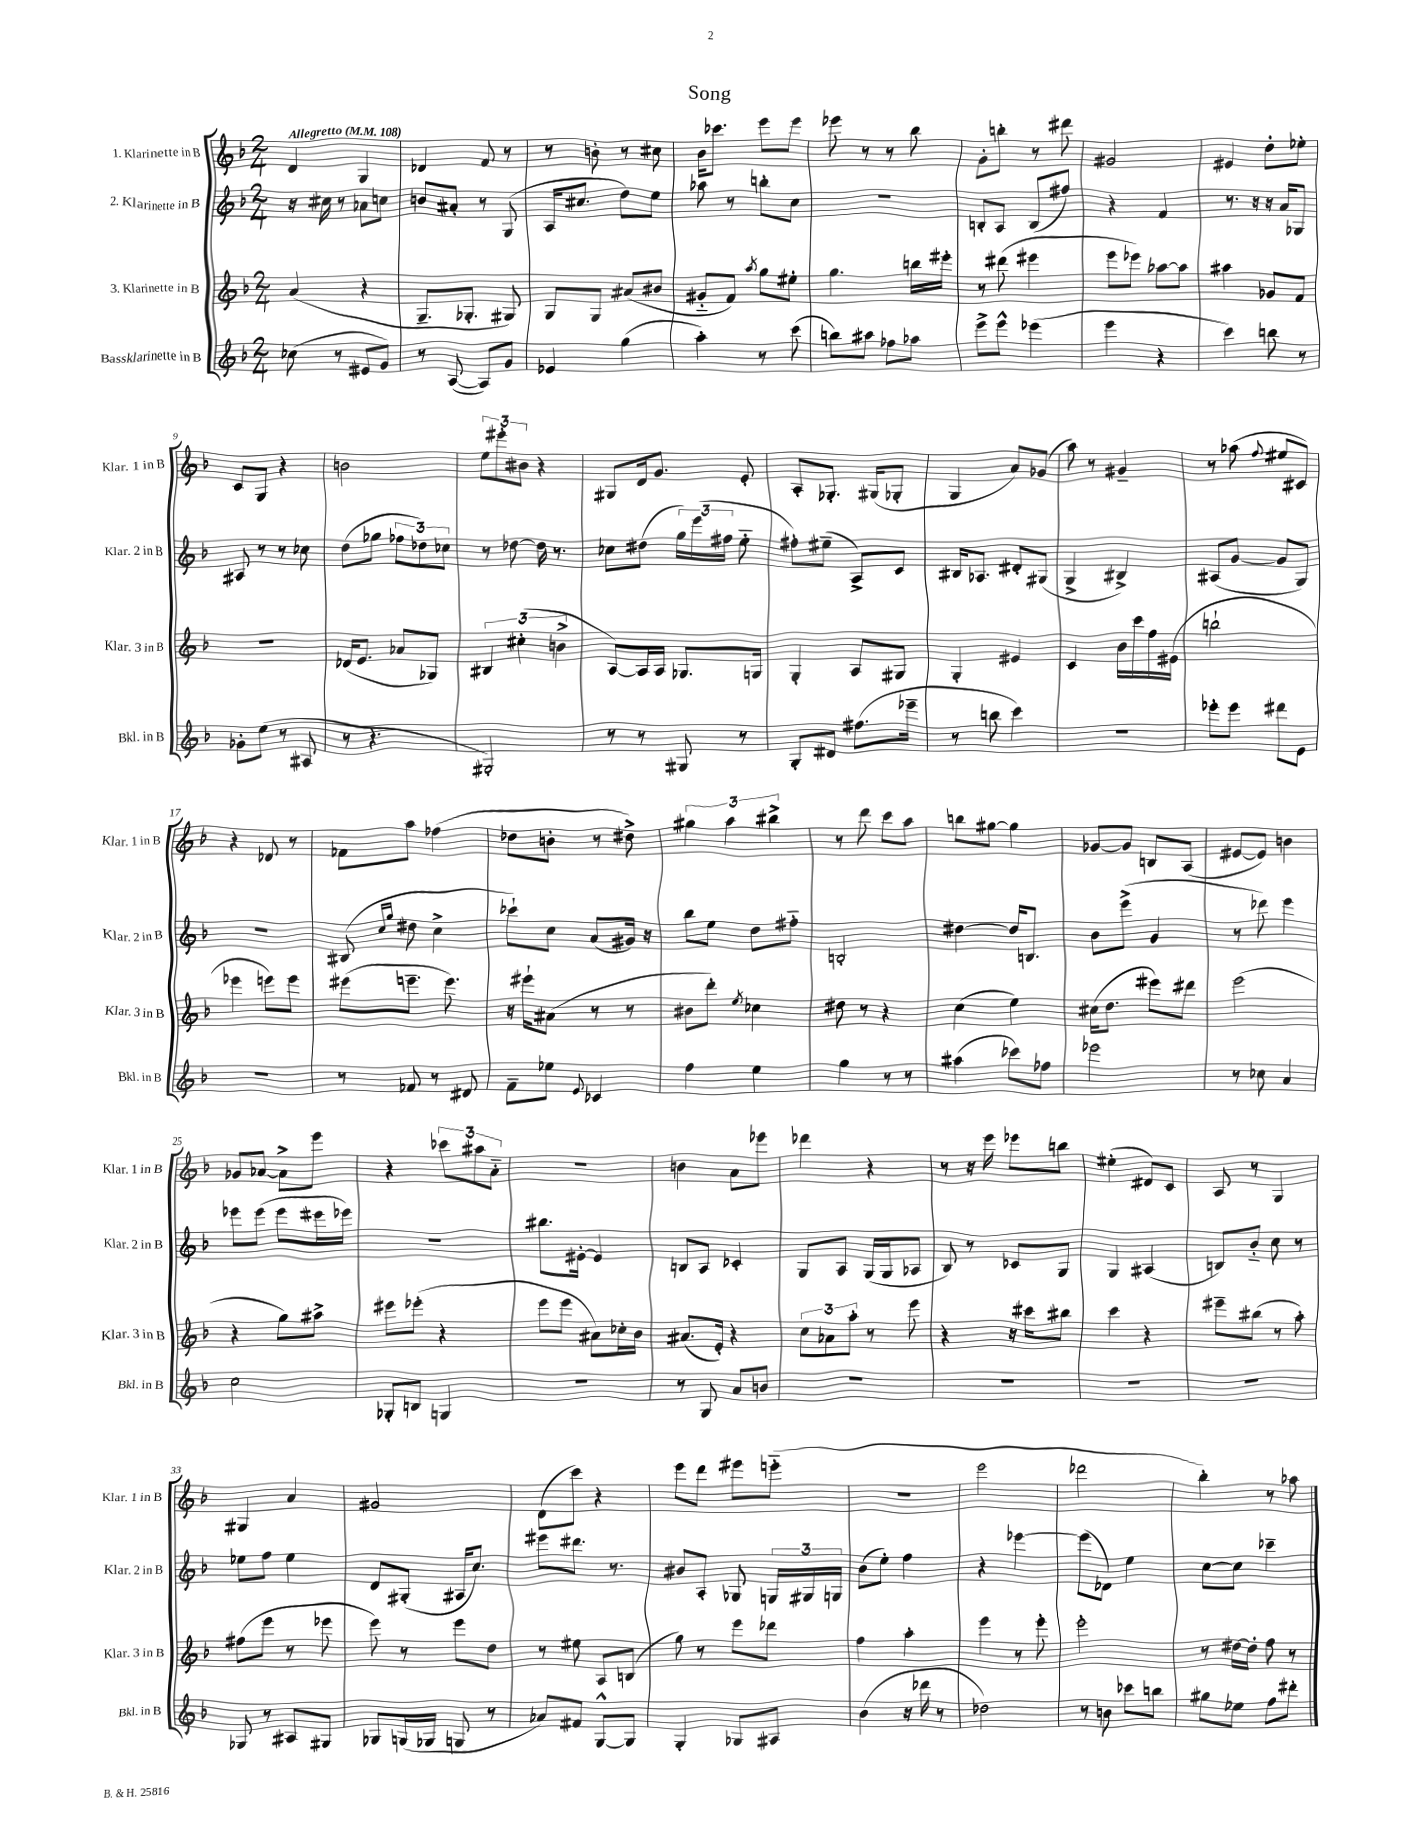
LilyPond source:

\header { title = "Song" }
<<
\new StaffGroup <<
\new Staff = "s0" \with { instrumentName = "1. Klarinette in B" shortInstrumentName = "Klar. 1 in B" } {
    \clef treble \key f \major \numericTimeSignature \time 2/4 \tempo "Allegretto" 4 = 108
    \autoBeamOff d'4 g4 |
    des'4 f'8 r8 |
    r8 b'8-. r8 cis''8 |
    bes'16[ ces'''8.] e'''8[ e'''8] |
    ees'''8 r8 r8 bes''8 |
    g'8[-. b''8]-. r8 dis'''8 |
    gis'2 |
    eis'4 d''8[-. ees''8]-. |
    c'8[ g8] r4 |
    b'2 |
    \tuplet 3/2 { e''8[ eis'''8-. bis'8] } r4 |
    gis8[ d'16 g'8.] e'8-. |
    a8[-. ges8.]-. gis16[( ges8]-. |
    g4 a'8[) ges'8]( |
    a''8) r8 gis'4-- |
    r8 aes''8( \appoggiatura { f''8 } eis''8[ cis'8]) |
    r4 des'8 r8 |
    fes'8[ a''8] fes''4( |
    des''8[ b'8]-. r8 dis''8->) |
    \tuplet 3/2 { gis''4 a''4 bis''4-> } |
    r8 d'''8 c'''8[ a''8] |
    b''8[ gis''8]~ gis''4 |
    ges'8[~ ges'8] b8[ a8]( |
    eis'8[~ eis'8]) b'4 |
    ges'8[ aes'8]~ aes'8[-> e'''8] |
    r4 \tuplet 3/2 { ces'''8[ ais''8 a'8]-_ } |
    r2 |
    b'4 a'8[ ees'''8] |
    des'''4 r4 |
    r8 r16 e'''16 ees'''8[ b''8] |
    eis''4-.( dis'8[) c'8] |
    a8 r8 g4 |
    gis4 a'4 |
    gis'2 |
    d'8[( c'''8]) r4 |
    e'''8[ d'''8] eis'''8[ e'''8]-_( |
    R2 |
    e'''2 |
    des'''2 |
    bes''4-.) r8 aes''8 \bar "|." |
}
\new Staff = "s1" \with { instrumentName = "2. Klarinette in B" shortInstrumentName = "Klar. 2 in B" } {
    \clef treble \key f \major \numericTimeSignature \time 2/4
    \autoBeamOff r16 cis''16 r8 aes'8[ c''8] |
    b'8[ ais'8]-. r8 g8( |
    a16[ cis''8.] d''8[) e''8] |
    aes''8 r8 b''8[-. c''8] |
    R2 |
    b8[-. a8] b8[( fis''8]) |
    r4 f'4 |
    r8. r16 r16 a'16[ ges8] |
    ais8 r8 r8 ces''8 |
    d''8[( ges''8] \tuplet 3/2 { fes''8[ des''8) ces''8] } |
    r8 des''8~ des''16 r8. |
    ces''8[ dis''8]( \tuplet 3/2 { g''16[) e'''16( fis''16] } e''8-_ |
    fis''8[-.) eis''8]--( a8[->) c'8] |
    bis16[ aes8.] dis'8[-. gis8]( |
    g4-> bis4->) |
    ais8[( g'8]~ g'8[ g8]) |
    r2 |
    bis8( \grace { c''16[ g''16] } dis''8 c''4-> |
    ces'''8[-!) c''8] a'8[( gis'16]) r16 |
    bes''8[ e''8] d''8[ fis''8]-_ |
    b2-. |
    dis''4~ dis''16[ b8.] |
    bes'8[ e'''8]->( g'4 |
    r8 des'''8) e'''4 |
    ees'''8[ ees'''8]( ees'''8[ eis'''16 ees'''16]) |
    r2 |
    bis''8.[ eis'16]~-. eis'4 |
    b8[ a8] ces'4-. |
    g8[ a8] g16[( g16 aes8] |
    bes8) r8 ces'8[ g8] |
    g4 ais4( |
    b8[) bes'8]-_ c''8 r8 |
    ees''8[ f''8] ees''4 |
    d'8[ gis8]-.( ais16[ c''8.]) |
    eis'''8[ dis'''8.] r8. |
    bis'8[ a8]-. ges8 \tuplet 3/2 { g16[ gis16 g16] } |
    bes'8[( e''8]-.) f''4 |
    r4 ees'''4~ |
    ees'''8[( des'8]) e''4 |
    c''8[~ c''8] ces'''4-- \bar "|." |
}
\new Staff = "s2" \with { instrumentName = "3. Klarinette in B" shortInstrumentName = "Klar. 3 in B" } {
    \clef treble \key f \major \numericTimeSignature \time 2/4
    \autoBeamOff a'4( r4 |
    g8.[-- ges8.]-. gis8) |
    g8[ g8] ais'8[( bis'8] |
    gis'8[-_ f'8]) \acciaccatura { a''8 } g''8[ eis''8]-. |
    g''4. b''16[ eis'''16]-. |
    r8 dis'''8( eis'''4 |
    e'''8[ ees'''8]) aes''8[~ aes''8] |
    ais''4 ges'8[ f'8] |
    r2 |
    des'16[( e'8.] aes'8[ ges8]) |
    \tuplet 3/2 { bis4 cis''4-.( b'4-> } |
    a8[~) a16 a16] ges8.[ g16] |
    g4-. a8[ gis8] |
    g4-. eis'4 |
    c'4 bes'16[ c'''16 f''16 eis'16]( |
    b''2-! |
    ees'''4 e'''8[) e'''8] |
    eis'''8[( e'''8.]-- e'''8.) |
    r16 eis'''16[-! ais'8]( r8 r8 |
    bis'8[ d'''8]-.) \acciaccatura { e''8 } ces''4 |
    dis''8 r8 r4 |
    c''4( e''4) |
    cis''16[( d''8.] eis'''8[) dis'''8] |
    e'''2( |
    r4 g''8[) ais''8]-> |
    eis'''8[ ees'''8]-.( r4 |
    e'''8[ e'''8] ais'8[) ces''16-. bes'16] |
    ais'8.[( e'16]-.) r4 |
    \tuplet 3/2 { c''8[ aes'8 a''8]-. } r8 e'''8 |
    r4 r16 cis'''16[ bis''8] |
    c'''4 r4 |
    eis'''8[-- bis''8]( r8 a''8-.) |
    fis''8[( e'''8] r8 ees'''8 |
    e'''8) r8 e'''8[ d''8] |
    r8 eis''8 a8[ b8]( |
    g''8) r8 e'''8[ des'''8] |
    f''4 a''4-. |
    e'''4 r8 e'''8-. |
    e'''2-. |
    r8 dis''16[~ dis''16]-. f''8 r8 \bar "|." |
}
\new Staff = "s3" \with { instrumentName = "Bassklarinette in B" shortInstrumentName = "Bkl. in B" } {
    \clef treble \key f \major \numericTimeSignature \time 2/4
    \autoBeamOff ces''8( r8 eis'8[ g'8]) |
    r8 a8~( a8[) g'8] |
    ees'4 g''4( |
    a''4-.) r8 c'''8( |
    b''8[) ais''8] fes''8[ aes''8] |
    e'''8[-> e'''8]-^ ees'''4( |
    e'''4 r4 |
    c'''4) b''8 r8 |
    ges'8[-. e''8]( r8 ais8 |
    r8 r4. |
    gis2-.) |
    r8 r8 gis8 r8 |
    g8[-. dis'8] fis''8.[( ees'''16]-- |
    r8 b''8 c'''4) |
    r2 |
    ees'''8[-. ees'''8] dis'''8[ e'8] |
    R2 |
    r8 fes'8 r8 dis'8 |
    f'8[-- ees''8] \appoggiatura { e'8 } ces'4 |
    f''4 e''4 |
    g''4 r8 r8 |
    ais''4( ces'''8[) fes''8] |
    ees'''2 |
    r8 ces''8 a'4 |
    c''2 |
    ges8[-. b8] g4 |
    R2 |
    r8 g8 a'8[ b'8] |
    R2 |
    R2 |
    R2 |
    R2 |
    ges8 r8 ais8[ gis8] |
    ges8[ g16( ges16] g8 r8 |
    aes'8[) fis'8] g8[~-^ g8] |
    g4-. ges8[ ais8] |
    bes'4( r16 des'''16 r8 |
    des''2) |
    r8 b'8 ces'''8[ b''8] |
    gis''8[ ees''8] f''8[ dis'''8]-. \bar "|." |
}
>>
>>
